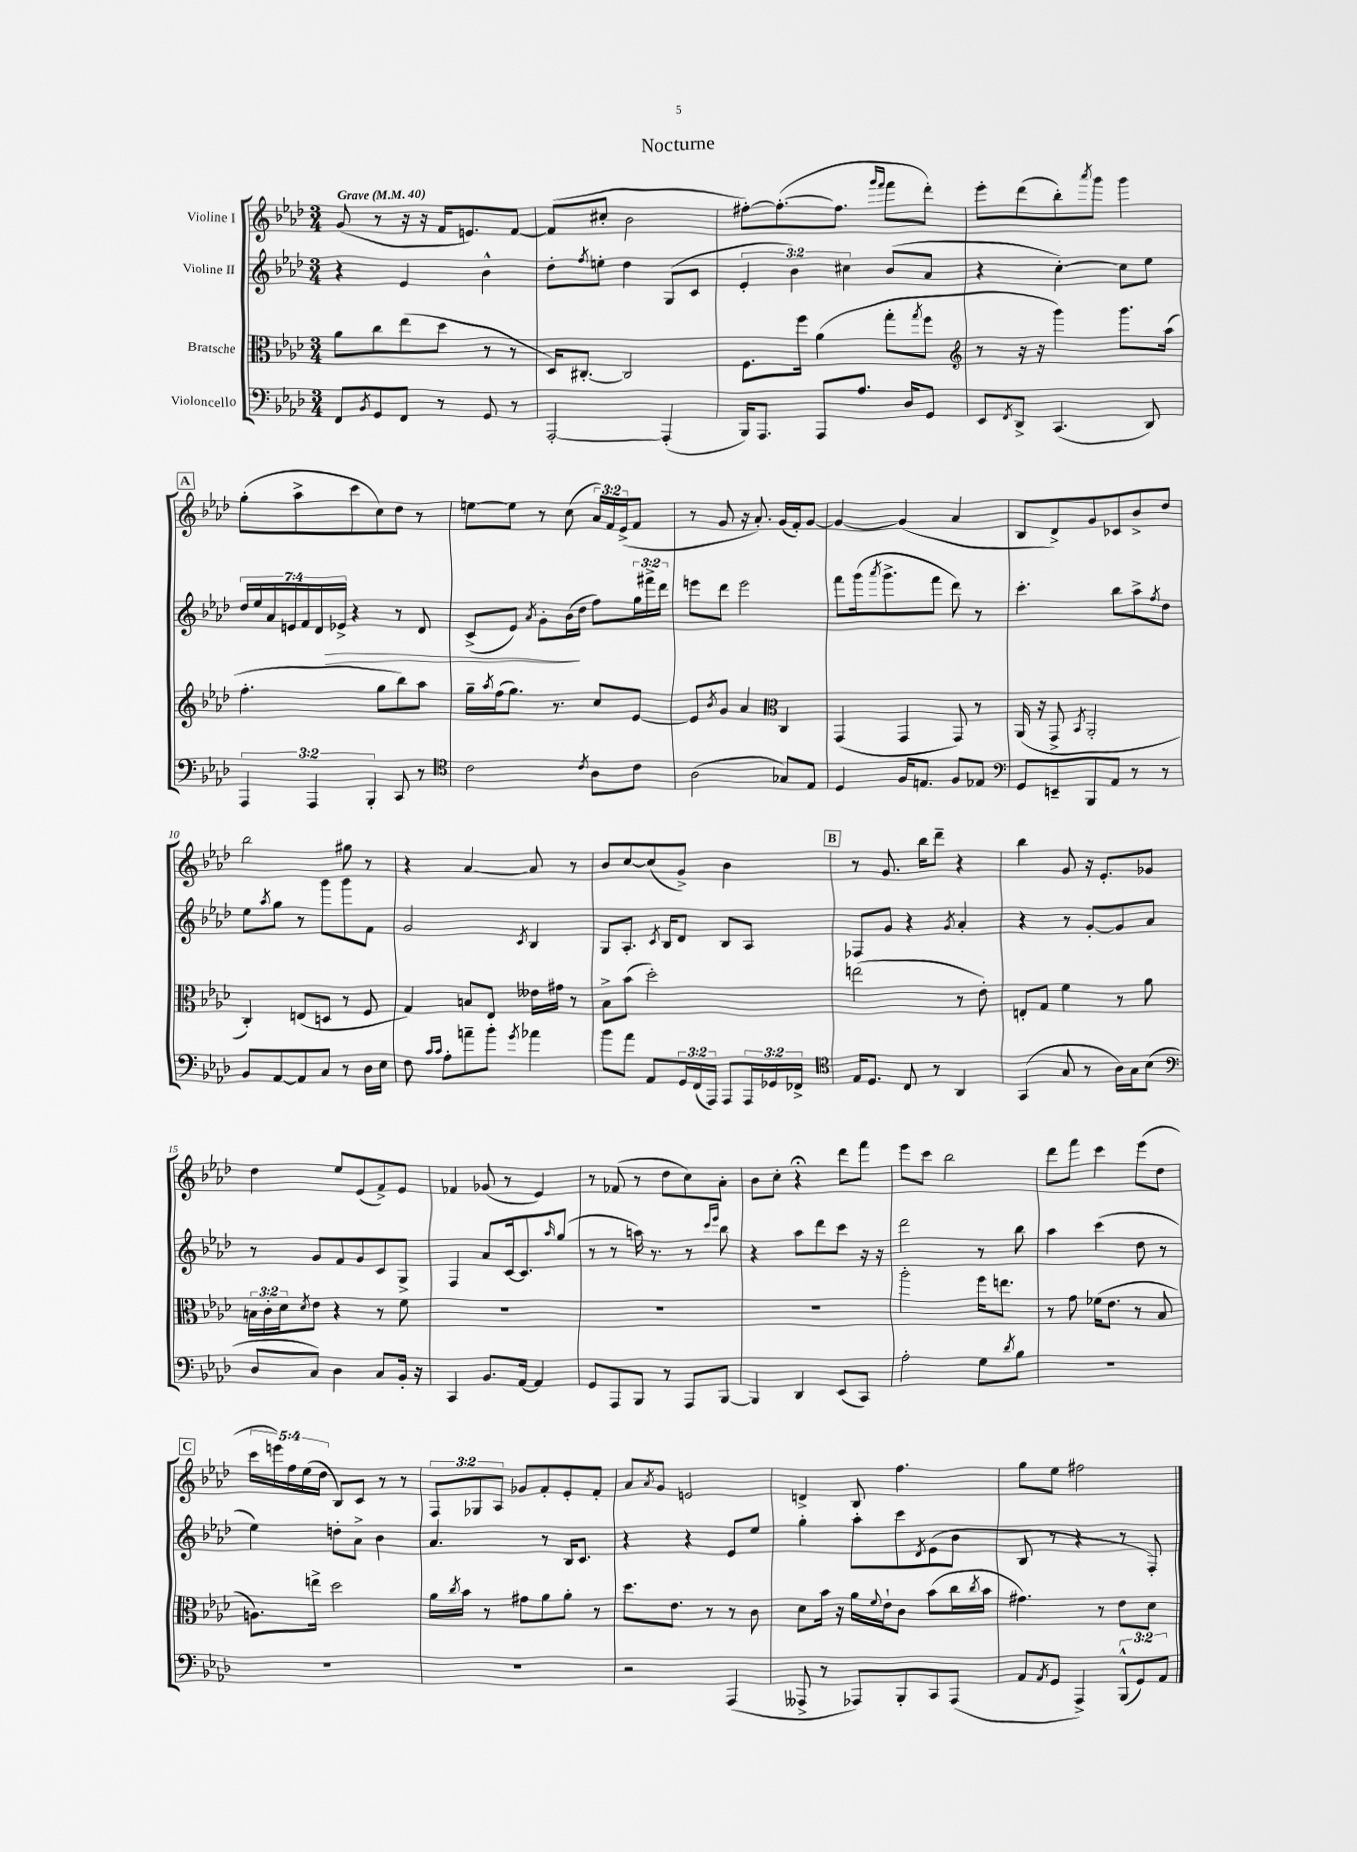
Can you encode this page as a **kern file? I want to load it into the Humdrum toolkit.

**kern	**kern	**kern	**kern
*staff4	*staff3	*staff2	*staff1
*clefF4	*clefC3	*clefG2	*clefG2
*k[b-e-a-d-]	*k[b-e-a-d-]	*k[b-e-a-d-]	*k[b-e-a-d-]
*M3/4	*M3/4	*M3/4	*M3/4
*MM40	*MM40	*MM40	*MM40
8FF	8a-	4r	(8g
8qBB-	.	.	.
8GG	8cc	.	8r
8FF	(8ee-	4e-	16r
.	.	.	16r
8r	8dd-	.	16f
.	.	.	8.e)
8GG	8r	4b-^^	.
8r	8r	.	[8f
=	=	=	=
[2AAA-'	16D-)	8dd-'	(8f]
.	[8.C#'	.	.
.	.	8qff	.
.	.	8ee'	8cc#'
.	2C#]	4dd-	2b-
(4AAA-']	.	(8G	.
.	.	8c	.
=	=	=	=
16BBB-)	8.F	6e-'	[8ff#')
8.AAA-	.	.	.
.	.	.	(8.ff#'_
.	.	6b-)	.
.	16ff	.	.
8AAA-	(4a-	.	.
.	.	.	8.ff#]
.	.	6cc#	.
8.A-	.	.	.
.	.	.	16qqggg
.	.	.	16qqfff
.	8gg'	(8b-	8fff
16D-	.	.	.
.	8qgg	.	.
8GG	8ff	8a-	8ddd-')
=	=	=	=
*	*clefG2	*	*
8EE-	8r	4r	8eee-'
8qFF	.	.	.
8DD-^	16r	.	(8ddd-
.	16r	.	.
(4.CC	4ggg)	[4cc')	8bb-')
.	.	.	8qaaa-
.	.	.	8ggg
.	8.ggg	8cc]	4ggg
8DD-)	.	8ee-	.
.	(16aa-	.	.
=	=	=	=
6AAA-	4.ff'	28dd-	(8gg'
.	.	28ee-	.
.	.	28a-	.
.	.	28e	.
.	.	.	8aa-^
.	.	28f	.
6AAA-	.	.	.
.	.	28d-	.
.	.	28e-^	.
.	.	4r	8ccc
6BBB-'	.	.	.
.	8gg	.	8cc)
8CC	8bb-)	8r	8dd-
8r	8aa-	8d-	8r
=	=	=	=
*clefC4	*	*	*
2c	16gg~	(8c^	[8ee
.	8qaa-	.	.
.	(16ff	.	.
.	8.gg)	8e-)	8ee]
.	.	8qa-	.
.	.	8g'	8r
.	8.r	.	.
.	.	(16b-	(8cc
.	.	16dd-	.
8qc	.	.	.
8A-	8cc	8ff)	24a-)
.	.	.	24f
.	.	.	(24e-^
8c	[8e-	24gg	8f
.	.	24fff#^	.
.	.	24ddd-	.
=	=	=	=
(2A-	8e-]	8eee	8r
.	8qb-	.	.
.	8g	8ddd-	8g
.	4a-	2eee	16r
.	.	.	8.a-')
*	*clefC3	*	*
8G-)	4C	.	(16g
.	.	.	16f')
8E-	.	.	[8g
=	=	=	=
4D-	(4GG	8fff	4g_
.	.	(16ggg	.
.	.	8qaaa-	.
.	.	8.ggg^	.
16F	4GG	.	(4g]
8.E	.	.	.
.	.	8fff	.
8F	8GG)	8ddd-)	4a-
8E-	8r	8r	.
=	=	=	=
*clefF4	*	*	*
8GG	(16AA-	4.ccc'	8B-
.	16r	.	.
8EE~	8GG^	.	8d-^)
.	8qBB-	.	.
8BBB-	2AA-'	.	8g
8AA-	.	8bb-	8c-
8r	.	8aa-^	8b-^
.	.	8qff	.
8r	.	8dd-	8dd-
=	=	=	=
8BB-	4C')	8ee-	2bb-
.	.	8qaa-	.
[8AA-	.	8gg	.
8AA-]	(8E	8r	.
8C	8D	8ggg	.
8r	8r	8ggg	8gg#
16D-	8F	8f	8r
16E-	.	.	.
=	=	=	=
8F	4G)	2g	4r
16qqc	.	.	.
16qqc	.	.	.
8A-'	.	.	.
8a~	8B	.	[4a-
8b-'	8E-	.	.
8qg	.	8qc	.
4a-	16e--	4B-	8a-]
.	16g#	.	.
.	8r	.	8r
=	=	=	=
8b-	8B-^	8G	8b-
8a-	(8b-	8.A-'	[8cc
8AA-	2dd-')	.	(8cc]
.	.	8qc	.
.	.	16B-	.
24GG	.	8d-	8g^)
(24FF	.	.	.
24AAA-)	.	.	.
8AAA-	.	8B-	4b-
24AAA-	.	8A-	.
24GG-	.	.	.
24FF-^	.	.	.
=	=	=	=
*clefC4	*	*	*
16E-	(2ee	8F-	8r
8.D-	.	.	.
.	.	8g	8.g
8C	.	4r	.
.	.	.	16bb-
8r	.	.	8ddd-~
.	.	8qg	.
4AA-	8r	4a-'	4r
.	8e-')	.	.
=	=	=	=
(4GG	8E'	4r	4bb-
.	8G	.	.
8G	4f	8r	8g
8r	.	[8g'	16r
.	.	.	8.e-'
16A-)	8r	8g]	.
16G	.	.	.
(8B-	8a-	8a-	8g-
=	=	=	=
*clefF4	*	*	*
8D-	24B	8r	4dd-
.	24c'	.	.
.	24d-	.	.
.	8qd-	.	.
8C)	8e-	8g	.
4D-	4r	8f	8ee-
.	.	8g	(8e-
8C	8r	8c	8f^)
16BB-'	8f	8G^	8e-
16r	.	.	.
=	=	=	=
4CC	2.r	4F	4f-
8.BB-	.	8a-	(8g-
.	.	[16c	8r
[16AA-	.	8.c]	.
4AA-]	.	.	4e-)
.	.	16qqaa-	.
.	.	(8gg	.
=	=	=	=
8GG	2.r	8r	8r
8AAA-	.	8r	(8f-
8BBB-	.	16aa)	8r
.	.	8.r	.
8r	.	.	8dd-
8AAA-	.	8r	8cc)
.	.	16qqccc	.
.	.	16qqeee-	.
[8BBB-	.	8bb-	8a-'
=	=	=	=
4BBB-]	2.r	4r	8b-
.	.	.	8cc'
4DD-	.	8aa-	4r;
.	.	8ddd-	.
(8EE-	.	8ccc	8ddd-
8CC)	.	16r	8fff
.	.	16r	.
=	=	=	=
2A-'	2aa-'	2ddd-	8eee-
.	.	.	8ccc
.	.	.	2bb-
8G	16ff	8r	.
.	8.ee	.	.
8qd-	.	.	.
8B-	.	8bb-	.
=	=	=	=
2.r	8r	4aa-	8ddd-
.	8g	.	8fff
.	(16f-	(4ccc	4ccc
.	8.e-	.	.
.	8r	8dd-	(8eee-
.	8B-	8r	8dd-
=	=	=	=
2.r	8.A)	4ee-)	20ccc
.	.	.	20eee)
.	.	.	20ff
.	.	.	(20ee-
.	16ee^	.	.
.	.	.	20dd-
.	2dd-	8dd'	8B-)
.	.	8a-^	8c
.	.	4b-	8r
.	.	.	8r
=	=	=	=
2.r	16a-	4.a-	12F
.	8qcc	.	.
.	16b-	.	.
.	.	.	12G-
.	8r	.	.
.	.	.	12A-
.	8g#	.	8g-
.	8a-	8r	8f'
.	8a-'	16B-	8e-'
.	.	8.c	.
.	8r	.	8f'
=	=	=	=
2r	8.dd-	4r	8a-
.	.	.	8qa-
.	.	.	8g
.	8.e-	.	.
.	.	4r	2e
.	8r	.	.
(4AAA-	8r	8e-	.
.	8c	8ee-	.
=	=	=	=
8AAA--^	8d-	4gg'	4d^
8r	16b-	.	.
.	16r	.	.
8AAA-)	16a-	8aa-'	8B-
.	8qqf	.	.
.	16e-`	.	.
8BBB-'	8c	8ccc	4.ff
.	.	8qd-	.
8CC	(8b-	(8e-	.
(8AAA-	16cc	8b-	.
.	8qcc	.	.
.	16b-	.	.
=	=	=	=
8AA-	4.g#)	8B-	8gg
8qAA-	.	.	.
8GG	.	8r	8ee-
4AAA-^)	.	4r	2ff#
.	8r	.	.
(12BBB-^^	8e-	8r	.
12GG)	.	.	.
.	8d-	8F')	.
12AA-	.	.	.
==	==	==	==
*-	*-	*-	*-
